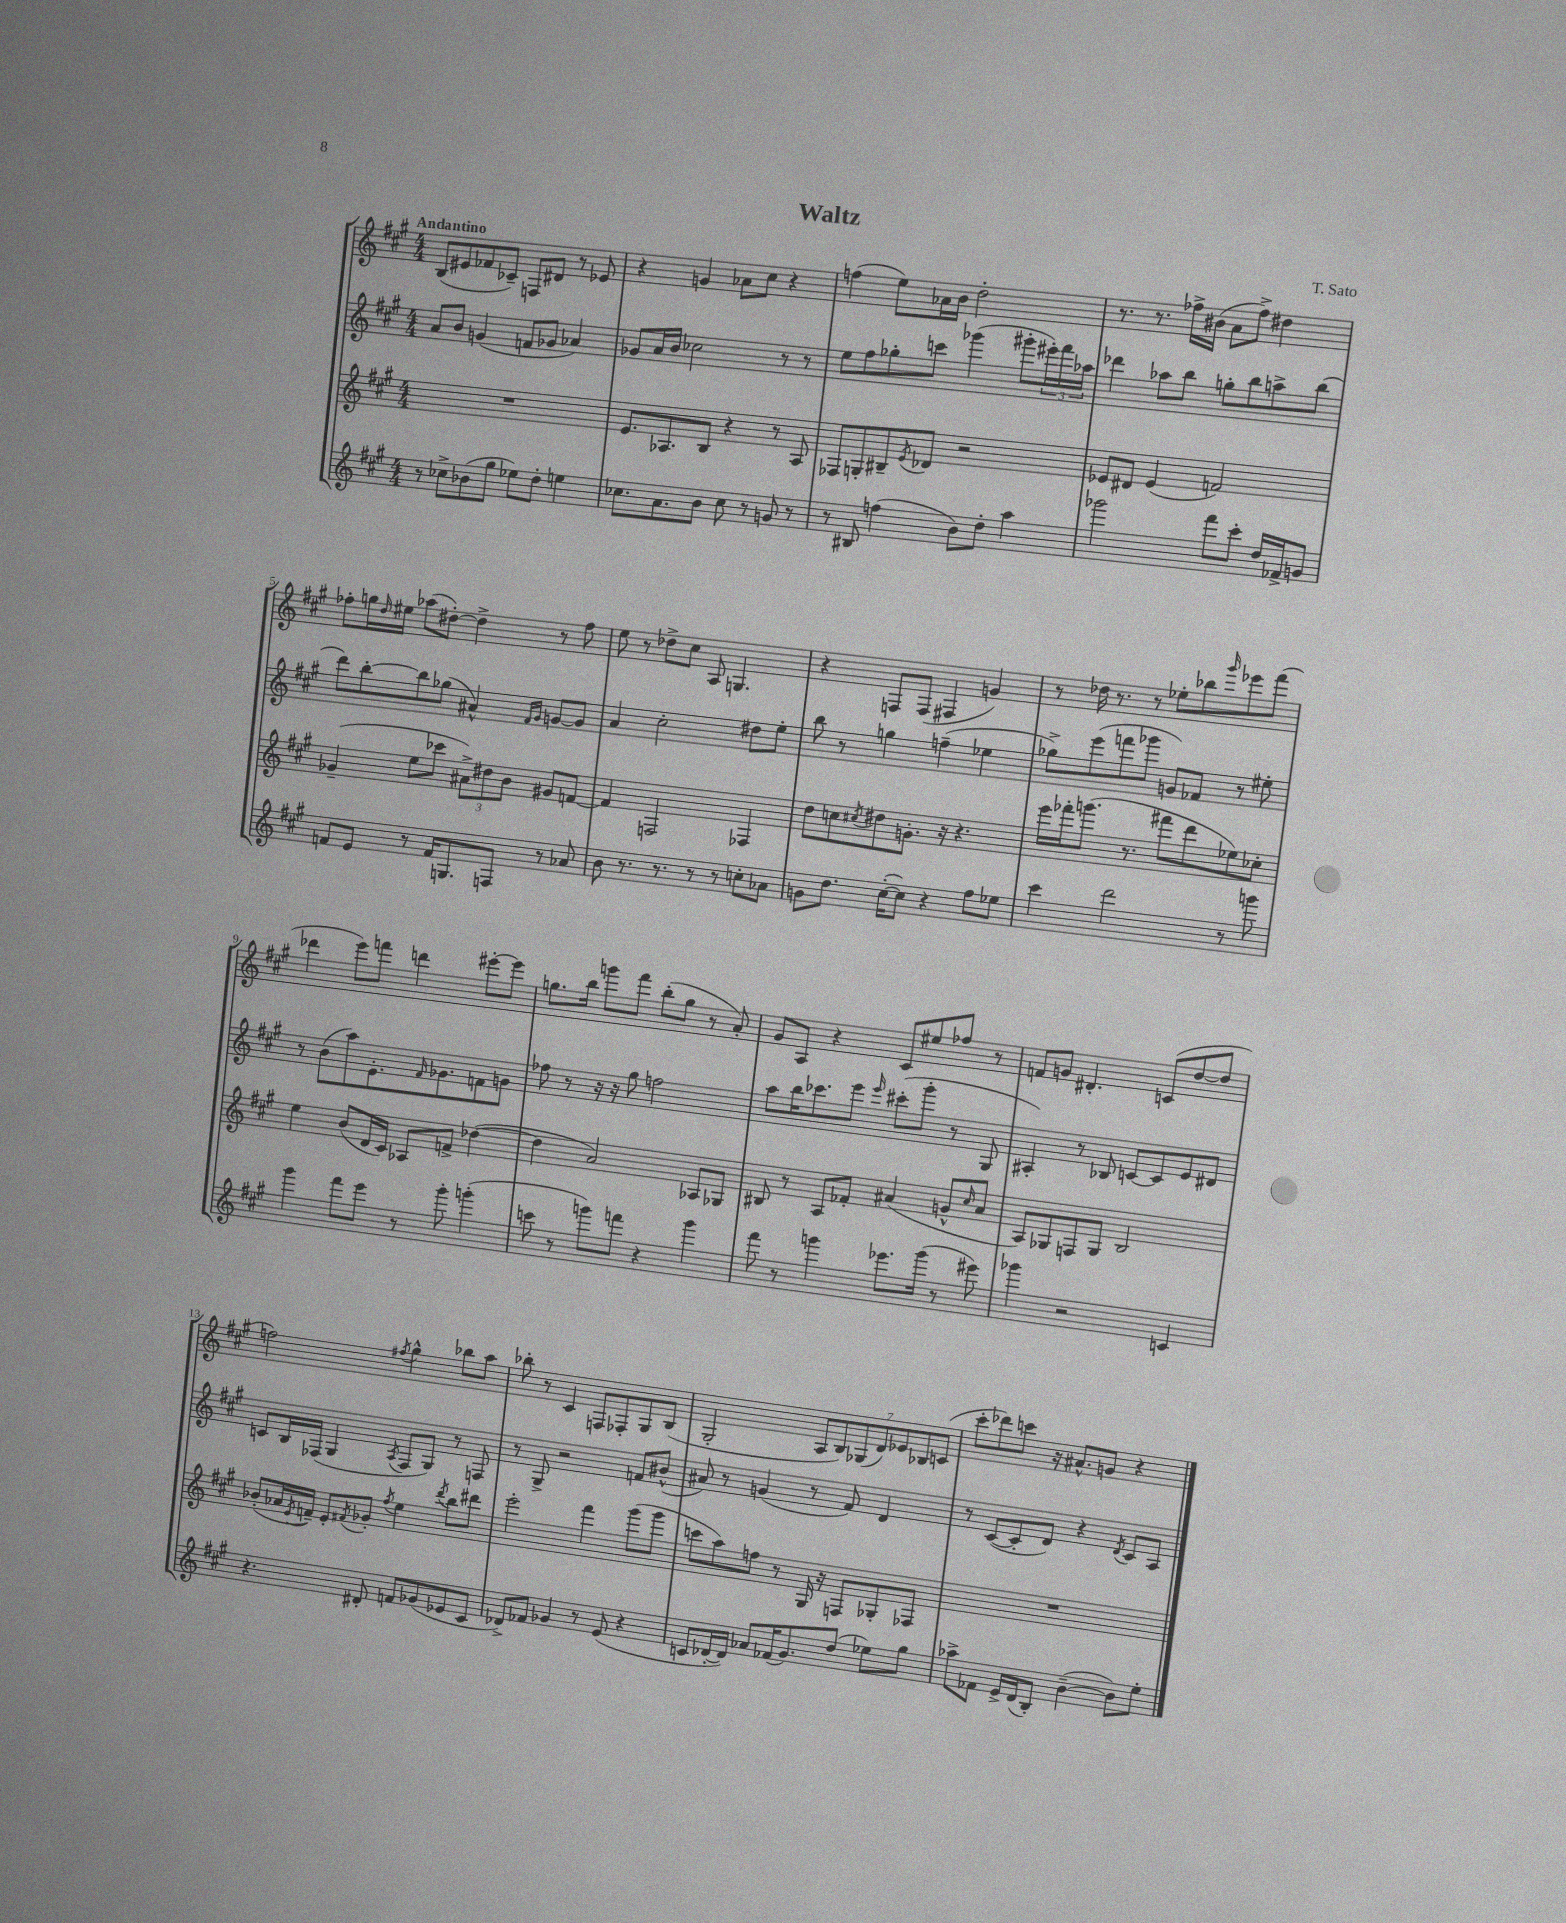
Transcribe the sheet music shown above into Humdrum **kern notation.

**kern	**kern	**kern	**kern
*staff4	*staff3	*staff2	*staff1
*clefG2	*clefG2	*clefG2	*clefG2
*k[f#c#g#]	*k[f#c#g#]	*k[f#c#g#]	*k[f#c#g#]
*M4/4	*M4/4	*M4/4	*M4/4
8r	1r	8a	(8B
8cc-^	.	8b	8e#
(8b-	.	(4g	8f-
8gg#	.	.	8c-~)
8ee-)	.	8f	8F
8dd'	.	8g-	8d#
4ee	.	4a-)	8r
.	.	.	8e-
=	=	=	=
8.cc-	8.e	8g-	4r
.	.	16a	.
8.a	8.A-	16b	.
.	.	2cc-	4g
8b	8B	.	.
8cc-	4r	.	8a-
8r	.	.	8cc#
8g	8r	8r	4r
8r	8A-	8r	.
=	=	=	=
8r	8F-	8ee	(4ff
8B#	8G'	8ff#	.
(4ff	8B#~	8gg-'	8ee)
.	8qe	.	.
.	8d-	8ccc	16a-
.	.	.	16b
8b)	2r	(4ggg-	2dd'
8dd'	.	.	.
4aa	.	8ggg#'	.
.	.	24eee#')	.
.	.	24fff#	.
.	.	24aa-	.
=	=	=	=
2ggg-	8e-	4ddd-	8.r
.	8d#	.	.
.	.	.	8.r
.	(4e-	8aa-	.
.	.	8bb	16ff-^
.	.	.	(16b#
8fff#	2f)	8gg'	8a
8ccc#'	.	8bb	8ff-^)
16dd	.	8aa^	4dd#
16f-^	.	.	.
8g	.	(8bb	.
=	=	=	=
8f	(4g-~	8ddd)	8ff-'
8e	.	[8bb'	16gg
.	.	.	16qqdd
.	.	.	16ee#
8r	8ee	8bb]	(8aa-
16f	8ccc-	(8gg-	[8dd#')
8.G	.	.	.
.	12a#^)	4a#^^)	4dd#^]
.	12dd#	.	.
8F	.	.	.
.	12b	.	.
.	.	16qqf#	.
.	.	16qqg#	.
8r	8g#	[8g	8r
8a-	[8f	8g]	8ff-
=	=	=	=
8b	4f]	4a	8ee
8.r	.	.	8r
.	2F	2cc#'	8dd-^
8.r	.	.	.
.	.	.	8cc#
8r	.	.	8A
8r	.	.	4.G
8cc'	4F-	8dd#	.
8a-	.	8ee'	.
=	=	=	=
8g	8dd	8bb	4r
8.dd	8cc	8r	.
.	8qcc#	.	.
.	8dd#	4gg	8F
([16cc#'	.	.	.
8cc#])	8.g'	.	(8F
4r	.	(4ff~	4F#
.	16r	.	.
.	4.r	.	.
8ff#	.	4ee-	4g)
8ee-	.	.	.
=	=	=	=
4ccc#	16eee	8gg-^)	8r
.	16fff-'	.	.
.	(8.ggg	(8eee	16dd-
.	.	.	8.r
2ddd	.	8fff	.
.	8.r	.	.
.	.	8ggg-	8r
.	8fff#	8g)	8ee-'
.	8ddd	8f-	8bb-
.	.	.	16qqggg#
8r	8ee-)	8r	8eee-
8ggg	8cc-'	8ee#'	(8fff#
=	=	=	=
4ggg#	4ee	8r	4ddd-
.	.	(8b	.
8fff#	(8b	8aa)	8eee)
8eee	16d	8.e'	8fff
.	16c#)	.	.
8r	8A-	.	4ddd
.	.	16qqf#	.
.	.	8.g-	.
8ggg#'	8f^	.	.
(4ggg'	([4dd-	8f	[8eee#'
.	.	8g	8eee#]
=	=	=	=
8ccc	4dd-]	8ff-	8.gg
8r	.	8r	.
.	.	.	16bb
8ggg)	2a)	16r	8ggg
.	.	16r	.
8fff	.	8gg#	8fff#
4r	.	2ff	(8bb'
.	.	.	8gg
4ggg	8A-	.	8r
.	8G-	.	8a')
=	=	=	=
8fff#	8B#	8aa	8g#
8r	8r	16bb	8A
.	.	8.ccc-	.
4ggg	8A	.	4r
.	8f-'	8eee	.
.	.	16qqeee	.
8.eee-	(4a#	(8ccc#'	8c#
.	.	8ggg#'	8ee#
(16ggg	.	.	.
8r	8g^^	8r	8ff-
.	16qqcc#	.	.
8eee#)	8a#	8G#	8r
=	=	=	=
4ggg-	8A)	4A#')	8f
.	8G-	.	8g
2r	8F	8r	4.d#'
.	8G-	8B-	.
.	2B	[8c	.
.	.	8c]	(8c
4c	.	8e	[8dd
.	.	8d#	8dd]
=	=	=	=
4.r	(8b-'	8c	2ff)
.	16a-	16B	.
.	8qe	.	.
.	16f~)	(16F-	.
.	8e'	4G#	.
.	8qf#	.	.
8d#'	8g-'	.	.
.	8qff#	8qA	8qff#
8f	4ee	8F-	4gg#^^
(8g-	.	8G#)	.
.	8qddd	.	.
8e-	8bb	8r	8bb-
8c#	8ddd#	8F	8aa
=	=	=	=
8d-^)	2eee'	8r	8bb-'
8f-	.	8G#^	8r
4g-	.	2r	4c#
8r	4fff#	.	8F
(8e	.	.	8F-'
4r	(8ggg#	8f	8G#
.	8ggg#	(8b#^^	(8B
=	=	=	=
8c	8ccc	8a#)	2G#'
[16d-'	8aa)	8r	.
16d-])	.	.	.
8a-	8ff	(4g	.
(16f-	8r	.	.
8.g#)	.	.	.
.	16G#	8r	14A
.	16r	.	.
.	.	.	14B)
(8dd	8F	8f#)	.
.	.	.	(14G-
.	.	.	14d)
8ee-)	8G-'	4d	.
.	.	.	14e-
.	.	.	14B-
8gg#	8F-	.	.
.	.	.	(14c
=	=	=	=
8aa-^	1r	8r	8ccc#'
8f-	.	([8c#	8ddd-)
16e^	.	8c#']	8ccc
(16d	.	.	.
8B')	.	8d)	16r
.	.	.	8.a#^^
([4b~	.	4r	.
.	.	.	8g
.	.	8qd	.
8b])	.	8c#	4r
8ee'	.	8A	.
==	==	==	==
*-	*-	*-	*-
